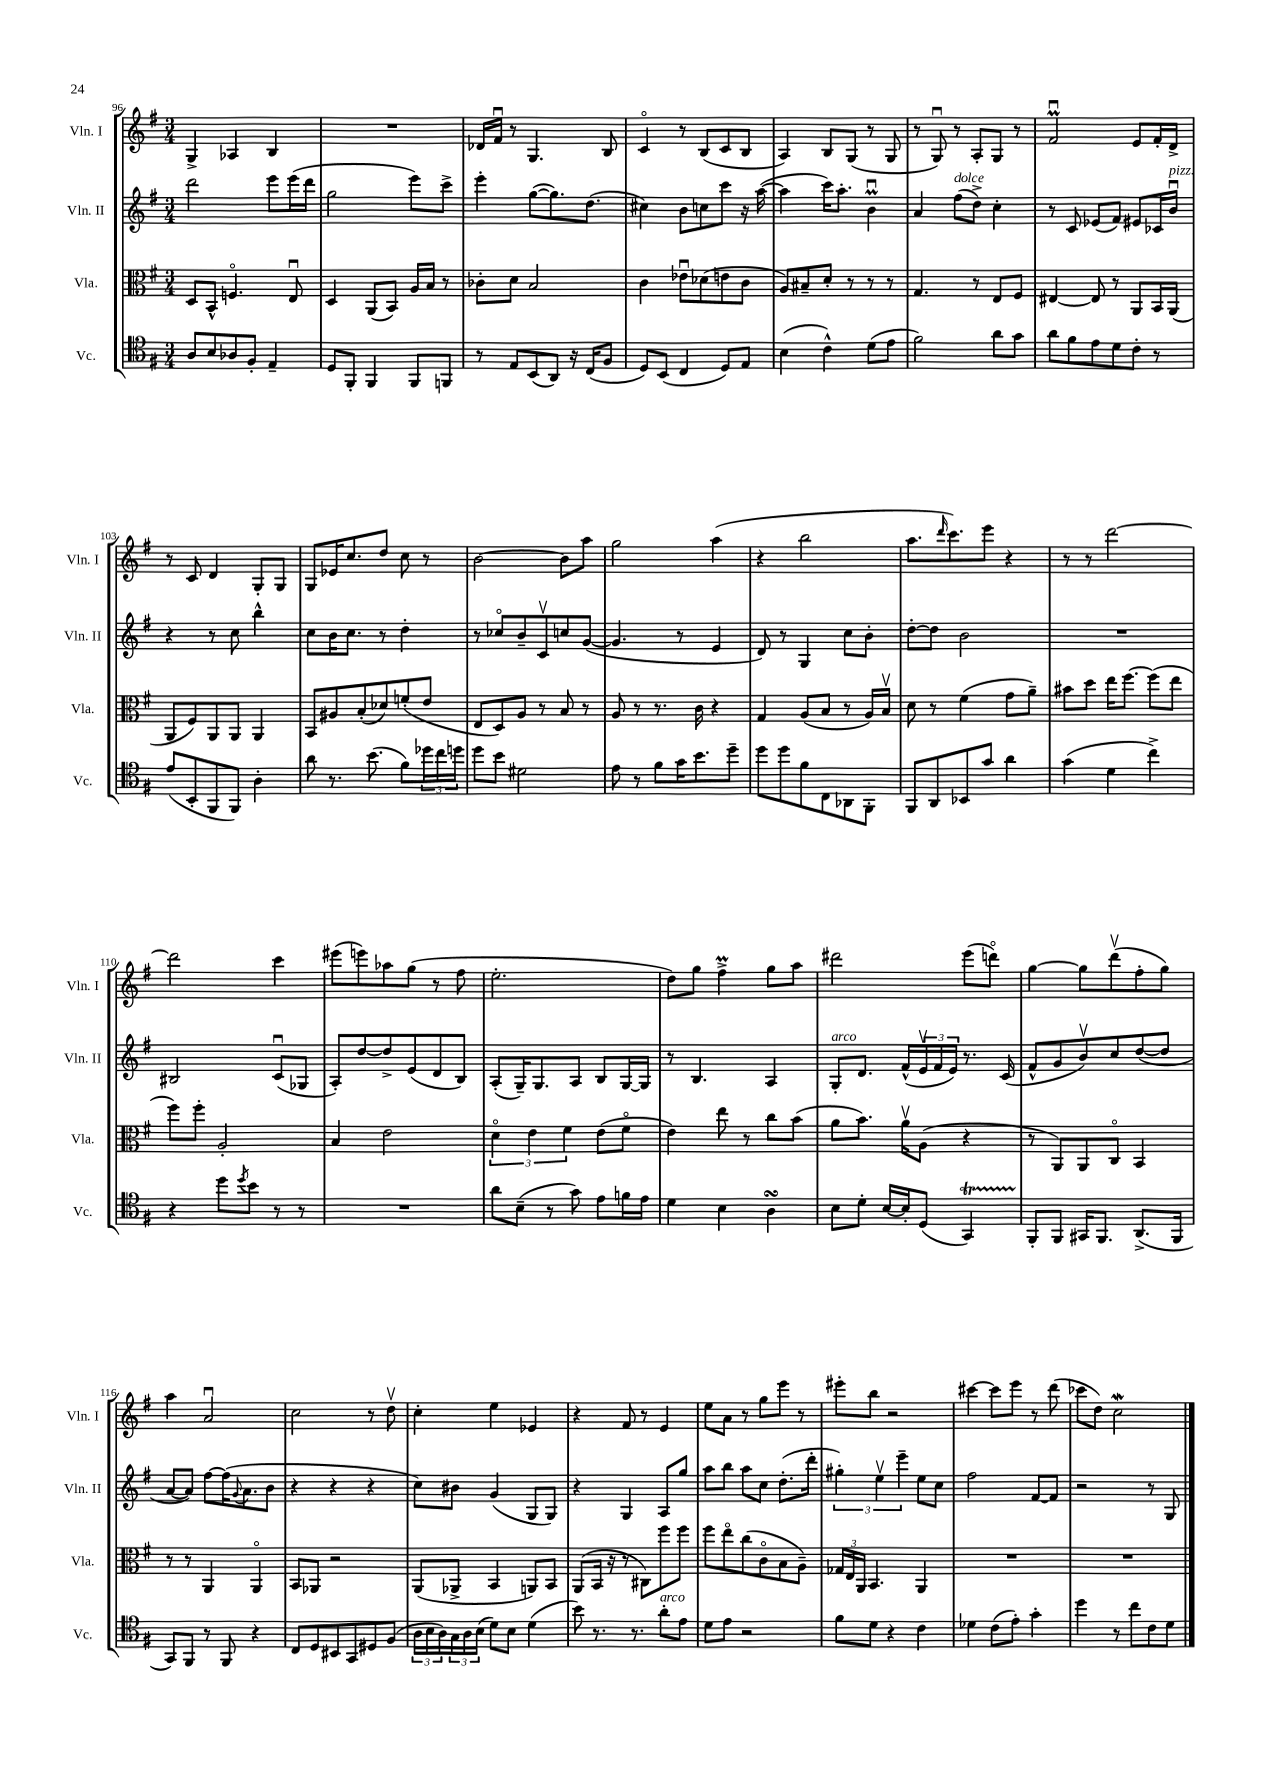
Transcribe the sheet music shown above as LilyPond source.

<<
\new StaffGroup <<
\new Staff = "s0" \with { instrumentName = "Vln. I" shortInstrumentName = "Vln. I" } {
    \clef treble \key g \major \numericTimeSignature \time 3/4
    g4-> aes4 b4 |
    R2. |
    des'16 fis'16\downbow r8 g4. b8 |
    c'4\flageolet r8 b8( c'8 b8 |
    a4) b8 g8( r8 g8 |
    r8 g8\downbow) r8 a8-. g8 r8 |
    fis'2\downbow\prall e'8 fis'16-. d'16-> |
    r8 c'8 d'4 g8-. g8 |
    g8 ees'16 c''8. d''8 c''8 r8 |
    b'2~ b'8 a''8 |
    g''2 a''4( |
    r4 b''2 |
    a''8. \grace { d'''16 } c'''8.) e'''8 r4 |
    r8 r8 d'''2~ |
    d'''2 c'''4 |
    eis'''8( e'''8) aes''8 g''8( r8 fis''8 |
    e''2.-. |
    d''8) g''8 fis''4->\prall g''8 a''8 |
    dis'''2 e'''8( d'''8\flageolet) |
    g''4~ g''8 d'''8\upbow( fis''8-. g''8) |
    a''4 a'2\downbow |
    c''2 r8 d''8\upbow |
    c''4-. e''4 ees'4 |
    r4 fis'8 r8 e'4 |
    e''8 a'8 r8 g''8 e'''8 r8 |
    eis'''8-. b''8 r2 |
    cis'''4~ cis'''8 e'''8 r8 d'''8( |
    ces'''8 d''8) c''2\mordent \bar "|." |
}
\new Staff = "s1" \with { instrumentName = "Vln. II" shortInstrumentName = "Vln. II" } {
    \clef treble \key g \major \numericTimeSignature \time 3/4
    d'''2 e'''8 e'''16( d'''16 |
    g''2 e'''8) c'''8-> |
    e'''4-. g''8~( g''8.) d''8.( |
    cis''4) b'8 c''8 c'''8 r16 a''16~( |
    a''4 c'''16) a''8.-. b'4\downbow\prall |
    a'4 fis''8^\markup { \italic "dolce" }( d''8->) c''4-. |
    r8 c'8 ees'8( fis'8) eis'8 ces'16 b'16\downbow^\markup { \italic "pizz." } |
    r4 r8 c''8 b''4-^ |
    c''8 b'16 c''8. r8 d''4-. |
    r8 ces''8\flageolet b'8-- c'8\upbow c''8 g'8~( |
    g'4. r8 e'4 |
    d'8) r8 g4 c''8 b'8-. |
    d''8~-. d''8 b'2 |
    R2. |
    bis2 c'8\downbow( ges8 |
    a8-.) d''8~ d''8-> e'8( d'8 b8) |
    a8-.( g16--) g8. a8 b8 g16~ g16 |
    r8 b4. a4 |
    g8-.^\markup { \italic "arco" } d'8. fis'16-^( \tuplet 3/2 { e'16\upbow fis'16 e'16) } r8. c'16( |
    fis'8-^ g'8 b'8\upbow) c''8 d''8~( d''8 |
    a'8~ a'8) fis''8~ fis''16( \appoggiatura { g'8 } a'8. b'8 |
    r4 r4 r4 |
    c''8) bis'8 g'4( g8 g8) |
    r4 g4 a8 g''8 |
    a''8 b''8 a''8 c''8 d''8.-.( d'''16-. |
    \tuplet 3/2 { gis''4-.) e''4\upbow e'''4-- } e''8 c''8 |
    fis''2 fis'8~ fis'8 |
    r2 r8 g8 \bar "|." |
}
\new Staff = "s2" \with { instrumentName = "Vla." shortInstrumentName = "Vla." } {
    \clef alto \key g \major \numericTimeSignature \time 3/4
    d8 b,8-^ f4.\flageolet e8\downbow |
    d4 a,8( b,8) a16 b16 r8 |
    ces'8-. d'8 b2 |
    c'4 ees'8\downbow des'8( e'8 c'8 |
    a8) bis8-- d'8-. r8 r8 r8 |
    g4. r8 e8 fis8 |
    eis4~ eis8 r8 a,8 b,16 a,16( |
    a,8 fis8) a,8 a,8 a,4 |
    b,8 ais8 b8-.( des'8) f'8-.( e'8 |
    e8 d8) a8 r8 b8 r8 |
    a8 r8 r8. c'16 r4 |
    g4 a8( b8 r8 a16) b16\upbow |
    d'8 r8 fis'4( g'8 a'8--) |
    bis'8 d''8 e''16 fis''8.~ fis''8( e''8 |
    fis''8) fis''8-. a2-. |
    b4 e'2 |
    \tuplet 3/2 { d'4\flageolet e'4 fis'4 } e'8( fis'8\flageolet |
    e'4) e''8 r8 c''8 b'8( |
    a'8 b'8.) a'16\upbow a8( r4 |
    r8 a,8) a,8 c8\flageolet b,4 |
    r8 r8 a,4 a,4\flageolet |
    b,8 aes,8 r2 |
    a,8( aes,8-> b,4 a,8) b,8 |
    a,8( b,16 r16 r8 cis8) fis''8 fis''8 |
    fis''8 e''8\flageolet c''8( c'8\flageolet b8 a8--) |
    \tuplet 3/2 { ges16 e16 a,16 } b,4. a,4 |
    R2. |
    R2. \bar "|." |
}
\new Staff = "s3" \with { instrumentName = "Vc." shortInstrumentName = "Vc." } {
    \clef tenor \key g \major \numericTimeSignature \time 3/4
    a8 b8 aes8 fis8-. e4-- |
    d8 fis,8-. fis,4 fis,8 f,8 |
    r8 e8 b,8( a,8) r16 c16( fis8 |
    d8) b,8( c4 d8) e8 |
    b4( c'4-^) d'8( e'8 |
    fis'2) a'8 g'8 |
    a'8 fis'8 e'8 d'8 c'8-. r8 |
    e'8( b,8-. fis,8 fis,8) a4-. |
    a'8 r8. b'8.( fis'8) \tuplet 3/2 { des''16 c''16 d''16 } |
    d''8 b'8 dis'2 |
    e'8 r8 fis'8 g'16 b'8. d''8-- |
    d''8 d''8 fis'8 c8 aes,8 fis,8-. |
    fis,8 a,8 bes,8 g'8 a'4 |
    g'4( d'4 c''4->) |
    r4 d''8 \acciaccatura { d''8 } b'8 r8 r8 |
    R2. |
    a'8 b8--( r8 g'8) e'8 f'16 e'16 |
    d'4 b4 a4\turn |
    b8 d'8-. b16~ b16-. d8( g,4\startTrillSpan) |
    fis,8-.\stopTrillSpan fis,8 gis,16 fis,8. a,8.->( fis,16 |
    g,8) fis,8 r8 fis,8 r4 |
    c8 d8 bis,8 g,8 dis8 fis8( |
    \tuplet 3/2 { a16 b16 a16) } \tuplet 3/2 { g16 a16 b16( } d'8) b8 d'4( |
    b'8) r8. r8. a'8-.^\markup { \italic "arco" } e'8 |
    d'8 e'8 r2 |
    fis'8 d'8 r4 c'4 |
    des'4 c'8( e'8-.) g'4-. |
    d''4 r8 c''8 c'8 d'8 \bar "|." |
}
>>
>>
\layout { \context { \Score currentBarNumber = #96 } }
